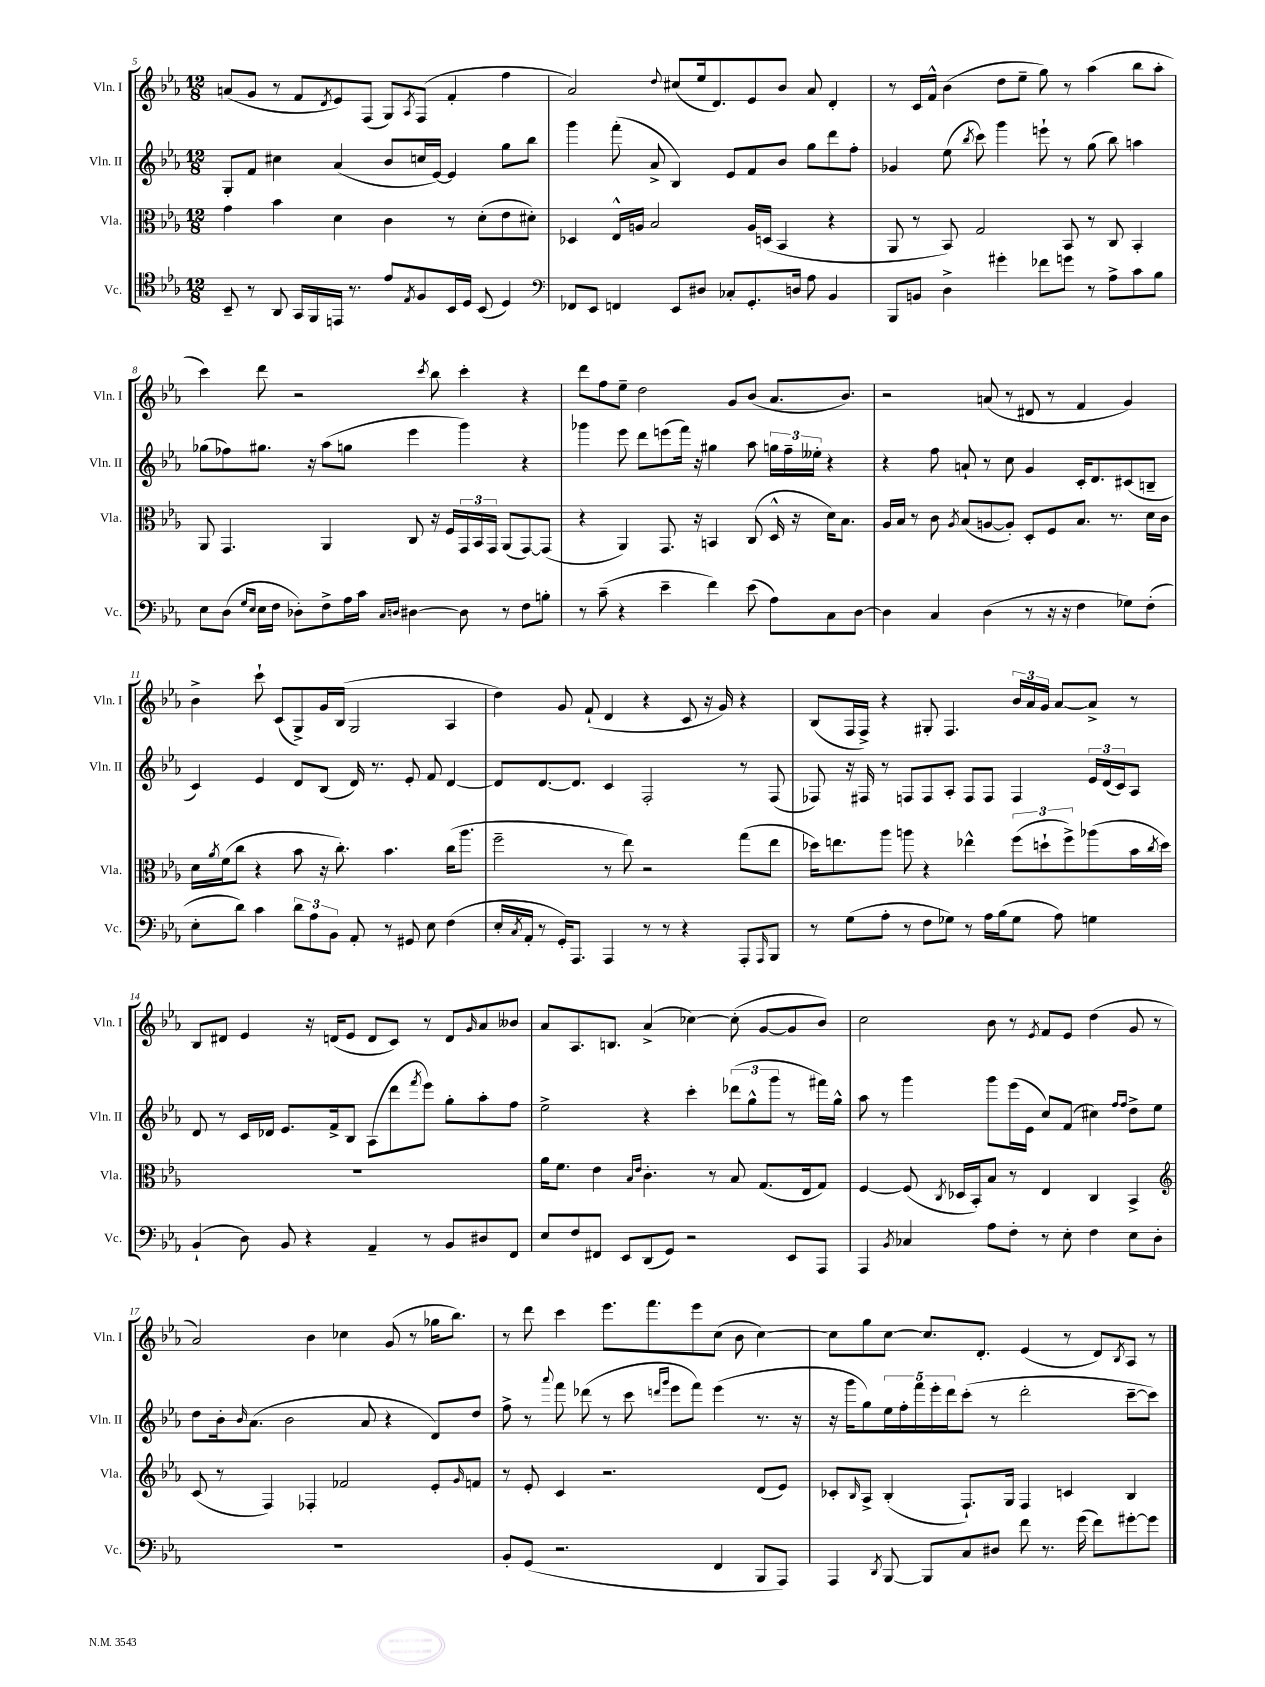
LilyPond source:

<<
\new StaffGroup <<
\new Staff = "s0" \with { instrumentName = "Vln. I" shortInstrumentName = "Vln. I" } {
    \clef treble \key ees \major \numericTimeSignature \time 12/8
    a'8( g'8 r8 f'8 \acciaccatura { d'8 } ees'8) f8( g8) \acciaccatura { aes8 } f8( f'4-. f''4 |
    aes'2) \appoggiatura { d''8 } cis''8( ees''16 d'8.) ees'8 bes'8 aes'8 d'4-. |
    r8 c'16 f'16-^ bes'4( d''8 ees''8-- g''8) r8 aes''4( bes''8 aes''8-. |
    c'''4) d'''8 r2 \acciaccatura { c'''8 } bes''8 c'''4-. r4 |
    d'''8 f''8 ees''8-- d''2 g'8 bes'8( aes'8. bes'8.) |
    r2 a'8( r8 dis'8 r8 f'4 g'4) |
    bes'4-> c'''8-! c'8( g8->) g'16 bes16( g2 aes4 |
    d''4) g'8 f'8-!( d'4 r4 c'8 r16 g'16) r4 |
    bes8( f16 f16->) r4 gis8-. f4. \tuplet 3/2 { bes'16 aes'16 g'16 } aes'8~ aes'8-> r8 |
    bes8 dis'8 ees'4 r16 d'16( ees'8 d'8 c'8) r8 d'8 \grace { g'16 } aes'8 beses'8 |
    aes'8 aes8. b8. aes'4->( ces''4~) ces''8-.( g'8~ g'8 bes'8) |
    c''2 bes'8 r8 \acciaccatura { ees'8 } f'8 ees'8 d''4( g'8 r8 |
    aes'2) bes'4 ces''4 g'8( r8 ges''16 bes''8.) |
    r8 d'''8 c'''4 ees'''8. f'''8. ees'''8 c''8( bes'8 c''4~) |
    c''8 g''8 c''8~ c''8. d'8.-. ees'4( r8 d'8) \acciaccatura { bes8 } aes8 r8 \bar "|." |
}
\new Staff = "s1" \with { instrumentName = "Vln. II" shortInstrumentName = "Vln. II" } {
    \clef treble \key ees \major \numericTimeSignature \time 12/8
    g8-. f'8 cis''4 aes'4( bes'8 c''16 ees'16~) ees'4 g''8 bes''8 |
    g'''4 f'''8-.( aes'8-> bes4) ees'8 f'8 bes'8 g''8 d'''8 f''8-. |
    ges'4 ees''8( \acciaccatura { bes''8 } c'''8) g'''4 e'''8-! r8 g''8( bes''8) a''4 |
    ges''8( fes''8) gis''8. r16 aes''8( g''8 ees'''4 g'''4) r4 |
    ges'''4 ees'''8 d'''8 e'''8( f'''16) r16 gis''4 aes''8 \tuplet 3/2 { g''16 f''16-- eeses''16-. } r4 |
    r4 f''8 a'8-! r8 c''8 g'4 c'16-. d'8. cis'8( b8-- |
    c'4) ees'4 d'8 bes8( d'16) r8. ees'8-. f'8 d'4~ |
    d'8 d'8.~ d'8. c'4 f2-. r8 f8( |
    fes8) r16 fis16 r8 f8 f8 aes8-. f8 f8 f4 \tuplet 3/2 { ees'16 d'16( c'16) } aes8 |
    d'8 r8 c'16 des'16 ees'8. f'16-> bes8 aes8( d'''8 \acciaccatura { f'''8 } ees'''8) g''8-. aes''8-. f''8 |
    ees''2-> r4 c'''4-. \tuplet 3/2 { des'''8( g''8-^ g'''8 } r8 fis'''16) g''16-^ |
    aes''8 r8 g'''4 g'''8 ees'''16( ees'16 c''8) f'8( cis''4) \grace { f''16 f''16 } d''8-> ees''8 |
    d''8 bes'16-. \grace { bes'16 } aes'8.( bes'2 aes'8 r4 d'8) d''8 |
    f''8-> r8 \appoggiatura { aes'''8 } f'''8 des'''8( r8 c'''8 \grace { d'''16 g'''16 } ees'''8 f'''8) ees'''4( r8. r16 |
    r16 g'''16 g''8) \tuplet 5/4 { ees''16 f''16-. f'''16 ees'''16-. d'''16 } c'''8-.( r8 d'''2-. c'''8~-- c'''8) \bar "|." |
}
\new Staff = "s2" \with { instrumentName = "Vla." shortInstrumentName = "Vla." } {
    \clef alto \key ees \major \numericTimeSignature \time 12/8
    g'4 bes'4 d'4 c'4 r8 d'8-.( ees'8 dis'8-.) |
    des4 ees16-^ a16 bes2 a16 d16( bes,4 r4 |
    aes,8 r8 bes,8) g2 bes,8 r8 c8 bes,4-. |
    aes,8 g,4. aes,4 c8 r16 f16 \tuplet 3/2 { g,16 bes,16 g,16 } aes,8( g,8~) g,8( |
    r4 aes,4) g,8. r16 b,4 c8( d16-^ r16 d'16) bes8. |
    aes16 bes16 r8 c'8 \acciaccatura { aes8 } bes8( a8~ a8-.) d8-. f8 bes8. r8. d'16 c'16 |
    d'16 \acciaccatura { aes'8 } f'16( c''8 r4 bes'8 r16 c''8.-.) bes'4. c''16( aes''8. |
    f''2-- r8 ees''8) r2 g''8( ees''8 |
    des''16) e''8. aes''8 a''8 r4 ees''4-^ \tuplet 3/2 { f''8( d''8-! f''8->) } aes''8( bes'16 \acciaccatura { c''8 } d''16) |
    R1. |
    aes'16 f'8. ees'4 \grace { bes16 ees'16 } c'4.-. r8 bes8 g8.( ees16 g8) |
    f4~ f8( \acciaccatura { c8 } des16 bes,16-.) bes8 r8 ees4 c4 bes,4-> |
    \clef treble c'8( r8 f4) fes4-. fes'2 ees'8-. \grace { g'16 } f'8 |
    r8 ees'8-. c'4 r2. d'8( ees'8) |
    ces'8-. \grace { bes16 } aes8-> bes4-.( f8.-!) g16 f4 c'4 bes4 \bar "|." |
}
\new Staff = "s3" \with { instrumentName = "Vc." shortInstrumentName = "Vc." } {
    \clef tenor \key ees \major \numericTimeSignature \time 12/8
    bes,8-- r8 aes,8 g,16 f,16 e,16 r8. ees'8 \acciaccatura { ees8 } f8 bes,16 d16 bes,8( d4) |
    \clef bass fes,8 ees,8 f,4 ees,8 dis8 ces8-. g,8.-. d16 aes8 bes,4 |
    bes,,8 b,8 d4-> gis'4-. fes'8 g'8 r8 aes8-> c'8 bes8 |
    ees8 d8( \grace { g16 ees16 } ees16 f16 des8-.) f8-> aes16 c'16 \grace { c16 d16 } dis4~ dis8 r8 f8 b8-. |
    r8 c'8--( r4 ees'4-- f'4) ees'8( aes8) c8 d8~ |
    d4 c4 d4( r8 r16 r16 f4 ges8) f8-.( |
    ees8-. d'8) c'4 \tuplet 3/2 { d'8 aes8 bes,8 } aes,8-. r8 gis,8 ees8 f4( |
    ees16-. \acciaccatura { c8 } aes,16-. r8 g,16-.) aes,,8. aes,,4 r8 r8 r4 aes,,8-. \grace { aes,,16 } bes,,8 |
    r8 g8( aes8-. r8 f8 ges8) r8 aes16 bes16( ges8 aes8) g4 |
    bes,4-!( d8) bes,8 r4 aes,4-- r8 bes,8 dis8 f,8 |
    ees8 f8 fis,8 ees,8 d,8( g,8) r2 ees,8 aes,,8 |
    aes,,4 \acciaccatura { bes,8 } ces4 aes8 f8-. r8 ees8-. f4 ees8 d8-. |
    R1. |
    bes,8-. g,8( r2. f,4 bes,,8 aes,,8) |
    aes,,4 \acciaccatura { d,8 } bes,,8~ bes,,8 c8 dis8 f'8 r8. g'16( f'8) gis'8~-. gis'8 \bar "|." |
}
>>
>>
\layout { \context { \Score currentBarNumber = #5 } }
